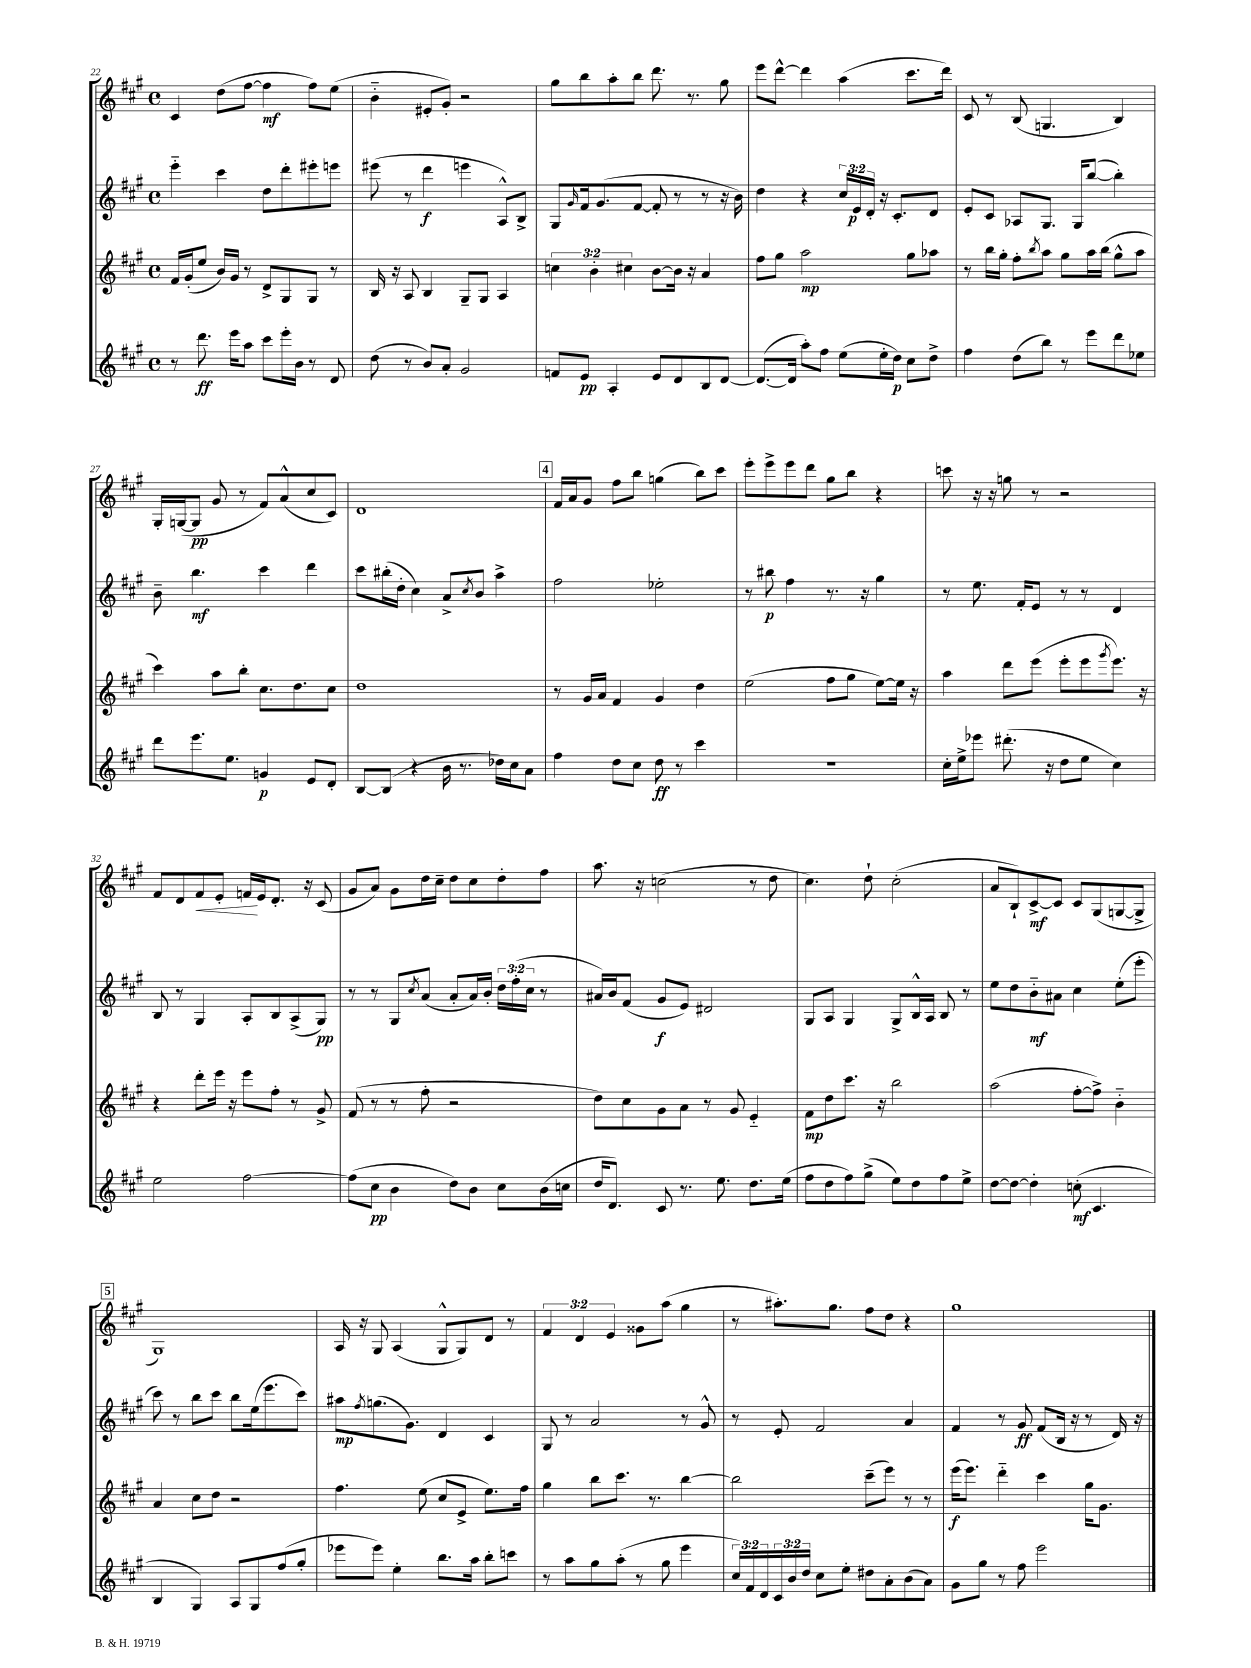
<<
\new StaffGroup <<
\new Staff = "s0" {
    \clef treble \key a \major \defaultTimeSignature \time 4/4 \override Staff.TupletNumber.text = #tuplet-number::calc-fraction-text
    cis'4 d''8( fis''8~ fis''4\mf fis''8) e''8( |
    b'4-_ eis'8-. gis'8-.) r2 |
    gis''8 b''8 a''8-. b''8 d'''8. r8. gis''8 |
    e'''8 d'''8~-^ d'''4 a''4( cis'''8. d'''16) |
    cis'8 r8 b8( g4. b4) |
    gis16-. g16~( g8\pp gis'8 r8 fis'8) a'8-^( cis''8 cis'8) |
    d'1 |
    \mark \markup { \box "4" } fis'16 a'16 gis'8 fis''8 b''8 g''4( b''8) cis'''8 |
    e'''8-. e'''8-> e'''8 d'''8 gis''8 b''8 r4 |
    c'''8 r16 r16 g''8 r8 r2 |
    fis'8 d'8 fis'8\< e'8-. f'16\! e'16 d'8.-. r16 cis'8( |
    gis'8 a'8) gis'8 d''16 cis''16-- d''8 cis''8 d''8-. fis''8 |
    a''8. r16 c''2( r8 d''8 |
    cis''4.) d''8-! cis''2-.( |
    a'8 b8-!) cis'8~->\mf cis'8 cis'8 gis8( g8~ g8-> |
    \mark \markup { \box "5" } gis1) |
    a16 r16 gis8 a4( gis8-^ gis8) d'8 r8 |
    \tuplet 3/2 { fis'4 d'4 e'4 } gisis'8 a''8( gis''4 |
    r8 ais''8.-.) gis''8. fis''8 d''8 r4 |
    gis''1 \bar "|." |
}
\new Staff = "s1" {
    \clef treble \key a \major \defaultTimeSignature \time 4/4 \override Staff.TupletNumber.text = #tuplet-number::calc-fraction-text
    e'''4-_ cis'''4 d''8 d'''8-. eis'''8-. e'''8 |
    eis'''8( r8 d'''4\f e'''4 a8-^) b8-> |
    gis8 \grace { gis'16 } fis'16 gis'8.( fis'8~ fis'8-. r8 r8 r16 b'16) |
    d''4 r4 \tuplet 3/2 { cis''16 e'16\p d'16-. } r16 cis'8.-. d'8 |
    e'8-. cis'8 aes8 gis8. gis16 b''8~( b''4-.) |
    b'8-- b''4.\mf cis'''4 d'''4 |
    cis'''8 bis''16-.( d''16-. cis''4) a'8-> \acciaccatura { cis''8 } b'8 a''4-> |
    \mark \markup { \box "4" } fis''2 ees''2-. |
    r8 bis''8\p fis''4 r8. r16 gis''4 |
    r8 e''8. fis'16-. e'8 r8 r8 d'4 |
    b8 r8 gis4 a8-. b8 a8->( gis8\pp) |
    r8 r8 gis8 \acciaccatura { cis''8 } a'8( a'8-. a'16) b'16-. \tuplet 3/2 { d''16 fis''16-.( cis''16 } r8 |
    ais'16) b'16 fis'8( gis'8\f e'8) dis'2 |
    gis8 a8 gis4 gis8-> b16-^ a16 b8 r8 |
    e''8 d''8 b'8-_\mf ais'8 cis''4 e''8-.( e'''8-. |
    \mark \markup { \box "5" } cis'''8) r8 b''8 cis'''8 b''8 e''16( e'''8. cis'''8) |
    ais''8\mp \acciaccatura { fis''8 } g''8.( gis'8.) d'4 cis'4 |
    gis8 r8 a'2 r8 gis'8-^ |
    r8 e'8-. fis'2 a'4 |
    fis'4 r8 gis'8\ff fis'8( b16 r16 r8 d'16) r16 \bar "|." |
}
\new Staff = "s2" {
    \clef treble \key a \major \defaultTimeSignature \time 4/4 \override Staff.TupletNumber.text = #tuplet-number::calc-fraction-text
    fis'16 gis'16-.( e''8 b'16) gis'16 r8 d'8-> gis8 gis8 r8 |
    b16 r16 a8 b4 gis8-- gis8 a4 |
    \tuplet 3/2 { c''4 b'4-. cis''4 } b'8~ b'16 r16 a'4 |
    fis''8 gis''8 a''2\mp gis''8 aes''8 |
    r8 b''16 gis''16-. fis''8-. \acciaccatura { b''8 } a''8 gis''8 a''16 b''16( gis''8-^ a''8 |
    cis'''4) a''8 b''8-. cis''8. d''8. cis''8 |
    d''1 |
    \mark \markup { \box "4" } r8 gis'16 a'16 fis'4 gis'4 d''4 |
    e''2( fis''8 gis''8 e''8~) e''16 r16 |
    a''4 d'''8 e'''8( e'''8-. e'''8 \acciaccatura { gis'''8 } e'''8.) r16 |
    r4 d'''8-. e'''16 r16 e'''8 fis''8-. r8 gis'8-> |
    fis'8( r8 r8 fis''8-. r2 |
    d''8) cis''8 gis'8 a'8 r8 gis'8 e'4-_ |
    fis'8\mp d''8 cis'''8. r16 b''2 |
    a''2( fis''8~-. fis''8->) b'4-_ |
    \mark \markup { \box "5" } a'4 cis''8 d''8 r2 |
    fis''4. e''8( cis''8 e'8-> e''8.) fis''16 |
    gis''4 b''8 cis'''8. r8. b''4~ |
    b''2 cis'''8--( e'''8) r8 r8 |
    e'''16\f( e'''8.) d'''4-_ cis'''4 gis''16 gis'8. \bar "|." |
}
\new Staff = "s3" {
    \clef treble \key a \major \defaultTimeSignature \time 4/4 \override Staff.TupletNumber.text = #tuplet-number::calc-fraction-text
    r8 d'''8.\ff e'''16 a''8 cis'''8 e'''16-. b'16 r8 d'8 |
    d''8( r8 b'8) a'8-. gis'2 |
    f'8 e'8\pp a4-. e'8 d'8 b8 d'8~ |
    d'8.~( d'16 a''8-.) fis''8 e''8( e''16-. d''16\p) cis''8 d''8-> |
    fis''4 d''8( b''8) r8 e'''8 d'''8 ees''8 |
    d'''8 e'''8. e''8. g'4\p e'8 d'8-. |
    b8~ b8( r4 b'16 r8. des''16) cis''16 a'8 |
    \mark \markup { \box "4" } fis''4 d''8 cis''8 d''8\ff r8 cis'''4 |
    R1 |
    cis''16-. e''16-> ees'''8 dis'''8.-.( r16 d''8 e''8 cis''4) |
    e''2 fis''2~ |
    fis''8( cis''8\pp b'4 d''8) b'8 cis''8 b'16( c''16 |
    d''16 d'8.) cis'8 r8. e''8. d''8. e''16( |
    fis''8 d''8 fis''8) gis''8->( e''8) d''8 fis''8 e''8-> |
    d''8~ d''8~ d''4-. c''8-.\mf( cis'4. |
    \mark \markup { \box "5" } b4 gis4) a8 gis8 fis''8( gis''8-. |
    ees'''8 ees'''8) e''4-. b''8. a''16 b''8-. c'''8 |
    r8 a''8 gis''8 a''8-.( r8 gis''8 e'''4 |
    \tuplet 3/2 { cis''16) fis'16 d'16 } \tuplet 3/2 { cis'16 b'16 d''16 } cis''8 e''8-. dis''8 a'8-. b'8( a'8) |
    gis'8 gis''8 r8 fis''8 e'''2 \bar "|." |
}
>>
>>
\layout { \context { \Score currentBarNumber = #22 } }
